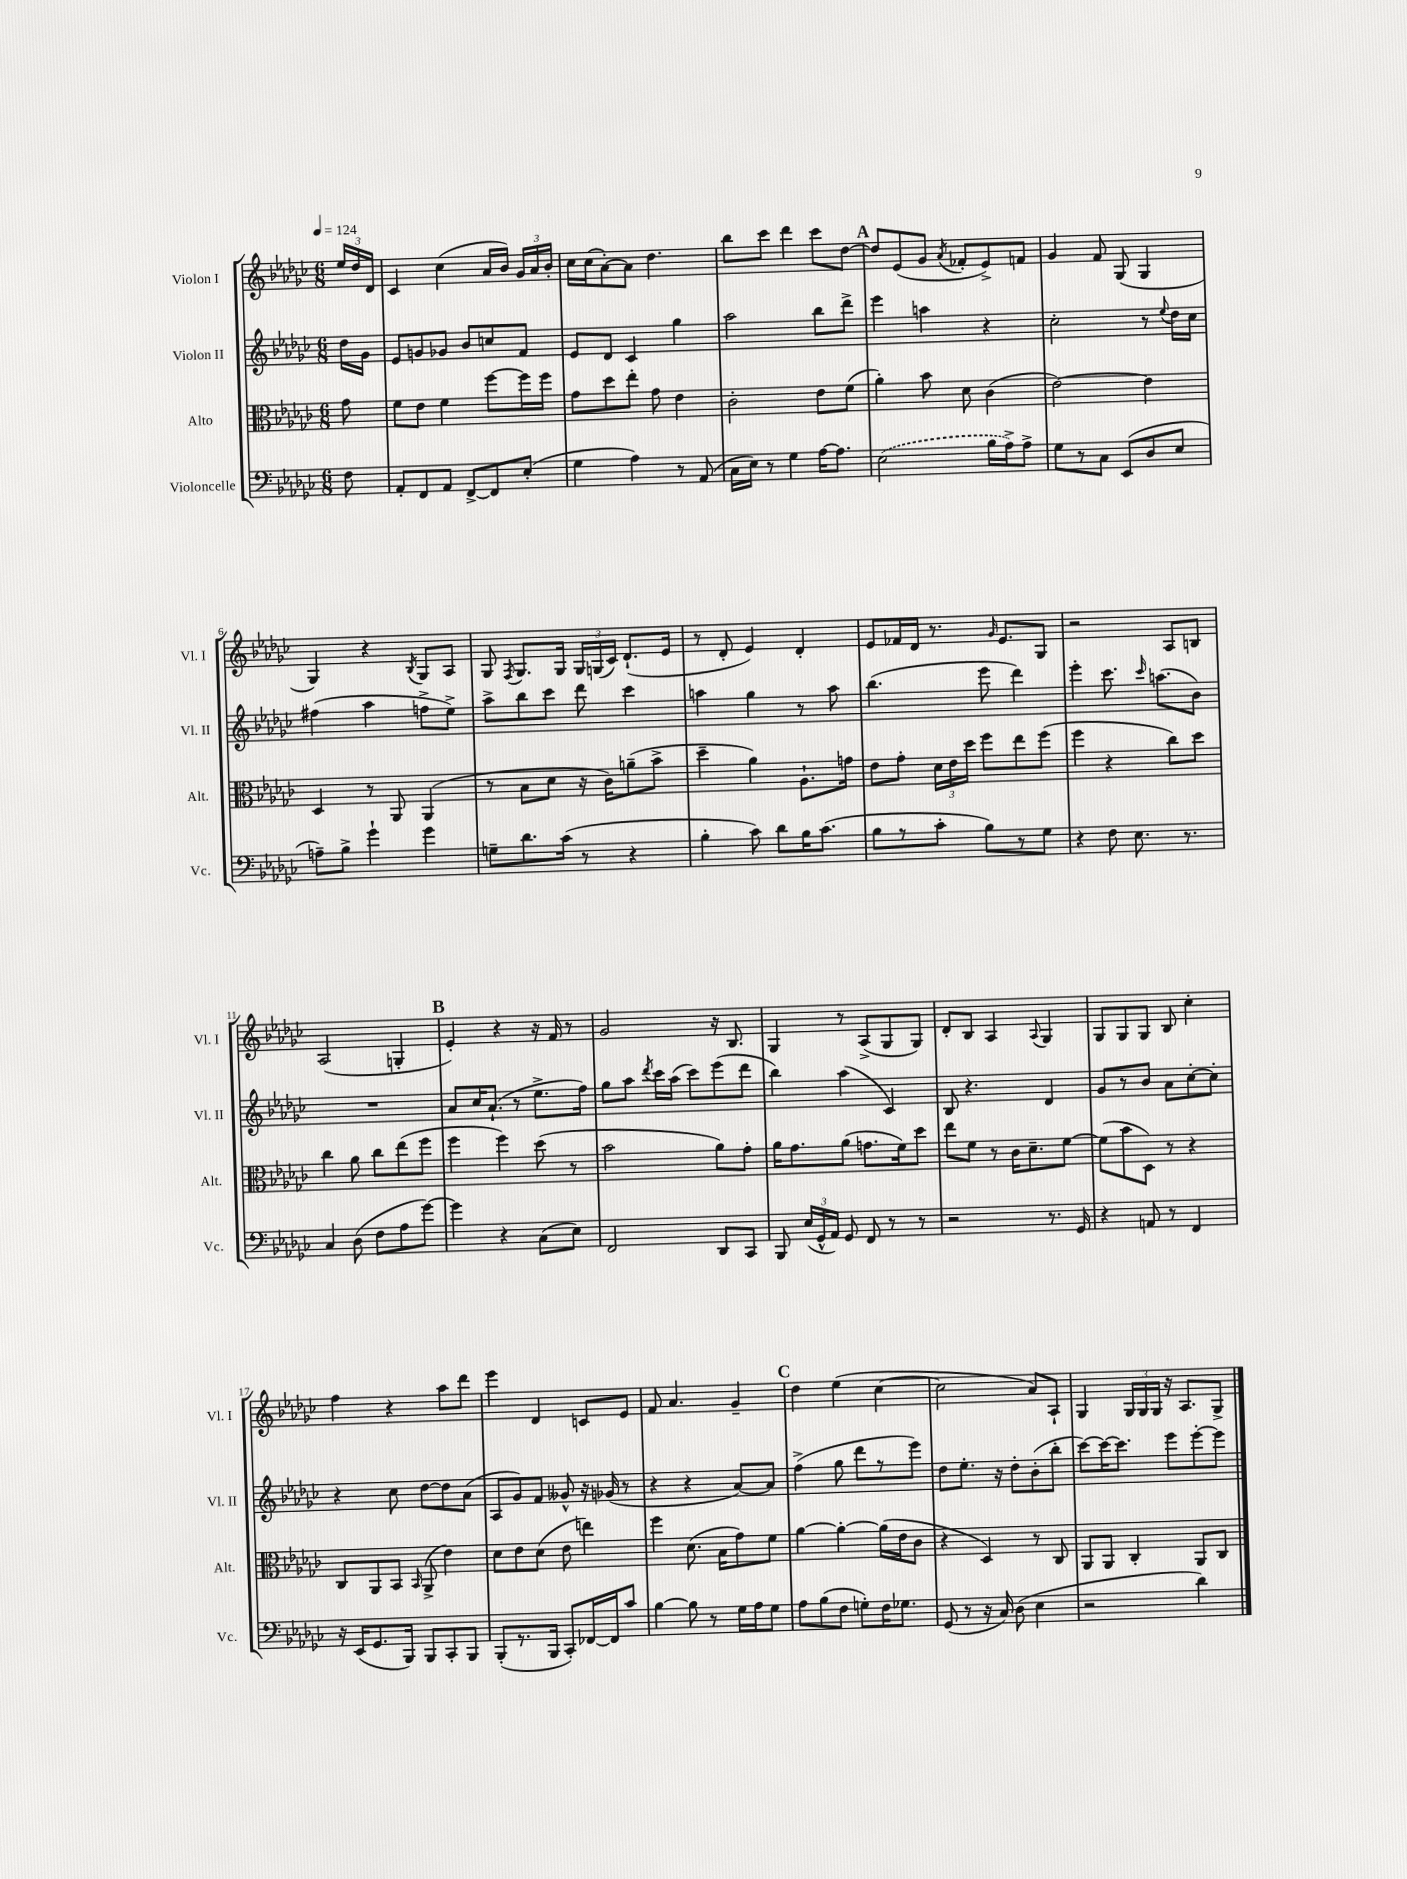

**kern	**kern	**kern	**kern
*part4	*part3	*part2	*part1
*staff4	*staff3	*staff2	*staff1
*I"Violoncelle	*I"Alto	*I"Violon II	*I"Violon I
*I'Vc.	*I'Alt.	*I'Vl. II	*I'Vl. I
*clefF4	*clefC3	*clefG2	*clefG2
*k[b-e-a-d-g-c-]	*k[b-e-a-d-g-c-]	*k[b-e-a-d-g-c-]	*k[b-e-a-d-g-c-]
*M6/8	*M6/8	*M6/8	*M6/8
*MM124	*MM124	*MM124	*MM124
=	=	=	=
8F\	8g-\	16dd-\LL	24ee-/LL
.	.	.	24dd-/
.	.	16g-\JJ	.
.	.	.	24d-/JJ
=1	=1	=1	=1
8AA-'/L	8f\L	8e-/L	4c-/
8FF/	8e-\J	8gn/	.
8AA-/J	4f\	8g-X/J	(4cc-\
[8FF^/L	.	8b-/L	.
8FF/]	[8ff\L	8ccn/	16a-/LL
.	.	.	16b-/JJ)
(8E-'/J	16ff\L]	8f/J	24g-/LL
.	.	.	24a-/
.	16ff\JJ	.	.
.	.	.	24b-'/JJ
=2	=2	=2	=2
4G-\	8g-\L	8e-/L	16cc-\LL
.	.	.	(16cc-\J
.	8dd-\	8d-/J	[8a-'\)
4A-\)	8ee-'\J	4c-/	8a-\J]
.	8g-\	.	4.dd-\
8r	4e-\	4gg-\	.
(8AA-/	.	.	.
=3	=3	=3	=3
16C-\LL	2c-'\	2aa-\	8bb-\L
16E-\JJ)	.	.	.
8r	.	.	8ccc-\J
4G-\	.	.	4ddd-\
[16A-\KL	8e-\L	8bb-\L	8ccc-\L
8.A-\J]	.	.	.
.	(8f\J	8ddd-^\J	[8dd-\J
!!LO:REH:place=s1:t=A
=4	=4	=4	=4
(2E-\	4a-'\)	4eee-\	8dd-/L]
.	.	.	(8e-/
.	8b-\	4aan\	8g-/J
.	.	.	8qa-/
.	8d-\	.	8f-X'/L
16B-\LL	(4c-\	4r	8e-^/)
16A-^\J)	.	.	.
8A-^\J	.	.	8fn/J
=5	=5	=5	=5
8G-\L	[2e-\)	2cc-'\	4g-/
8r	.	.	.
8C-\J	.	.	8f/
(8EE-/L	.	.	(8G-/
8D-/	4e-\]	8r	4G-/
.	.	8qqee-/	.
8E-/J	.	16dd-\LL	.
.	.	16cc-\JJ	.
!!LO:LB:g=z
=6	=6	=6	=6
8An~\L)	4D-/	(4ff#X\	4G-/)
8B-^\J	.	.	.
4g-`\	8r	4aa-\	4r
.	8AA-/	.	.
.	.	.	8qB-/
4g-\	(4AA-/	8ffn^\L	8G-/L
.	.	8ee-^\J)	8A-/J
=7	=7	=7	=7
8Gn~\L	8r	8aa-^\L	8G-/
.	.	.	8qF/
8.d-\	8B-\L	8bb-\	8.G-/L
.	8d-\J	8ccc-\J	.
(16c-\Jk	.	.	16G-/Jk
8r	16r	8ddd-\	24G-/LL
.	.	.	(24Gn/
.	16c-\KL)	.	.
.	.	.	24c-/JJ)
4r	(8an~\	4ccc-\	(8.d-`/L
.	8b-^\J	.	.
.	.	.	16e-/Jk
=8	=8	=8	=8
4B-'\	4dd-~\	4aan\	8r
.	.	.	8d-'/
8c-\)	4a-\)	4gg-\	4e-/)
8d-\L	.	.	.
16B-\K	8.A-`\L	8r	4d-'/
(8.c-\J	.	.	.
.	.	8aa\	.
.	16gn\Jk	.	.
=9	=9	=9	=9
8B-\L	8e-\L	(4.bb-\	8e-/L
8r	8g-'\J	.	16f-X/L
.	.	.	16d-/JJ
8c-'\J	24d-\LL	.	8.r
.	24e-\	.	.
.	24dd-\JJ	.	.
8B-\L)	8ff\L	8eee-\	.
.	.	.	16qqg-/
.	.	.	8.e-/L
8r	8ee-\	4ddd-\)	.
8G-\J	(8ff\J	.	8G-/J
=10	=10	=10	=10
4r	4ff\	4eee-'\	2r
8F\	4r	8.ccc-\	.
8.E-\	.	.	.
.	.	16qqccc-/	.
.	.	(8.aan\L	.
.	8cc-\L)	.	8A-/L
8.r	.	.	.
.	8dd-\J	8b-\J)	8Bn/J
!!LO:LB:g=z
=11	=11	=11	=11
4C-/	4cc-\	2.r	(2A-/
(8D-\	8a-\	.	.
8F\L	8cc-\L	.	.
8A-\	(8ee-\	.	4Gn'/
[8g-\J)	8ff\J	.	.
!!LO:REH:place=s1:t=B
=12	=12	=12	=12
4g-\]	4ff\	8a-/L	4e-'/)
.	.	16cc-/K	.
.	.	(8.a-`/J	.
4r	4ff\)	.	4r
.	.	8r	.
(8C-\L	(8dd-\	8.ee-^\L	16r
.	.	.	16f/
8E-\J)	8r	.	8r
.	.	16ff\Jk)	.
=13	=13	=13	=13
2FF/	2b-\	8gg-\L	2g-/
.	.	8aa-\J	.
.	.	8qddd-/	.
.	.	16ccc-\LL	.
.	.	(16aa-\JJ	.
.	.	8ccc-\L)	.
8DD-/L	8a-\L)	(8eee-\	16r
.	.	.	8.B-/
8CC-/J	8g-'\J	8ddd-\J	.
=14	=14	=14	=14
8BBB-/	16a-\KL	4bb-\)	4G-/
.	8.g-\	.	.
(24E-/LL	.	.	.
24GG-^^/	.	.	.
24AA-/JJ)	.	.	.
8GG-/	(8a-\J	(4aa-\	8r
8FF/	8.gn\L	.	(8A-^/L
8r	.	4c-/)	8G-/
.	16f\k)	.	.
8r	8dd-\J	.	8G-/J)
=15	=15	=15	=15
2r	8ee-\L	8B-/	8d-'/L
.	8f\J	4.r	8B-/J
.	8r	.	4A-/
.	16c-\KL	.	.
.	8.d-~\	.	.
.	.	.	8qqA-/
8.r	.	4d-/	4G-/
.	[8f\J	.	.
16GG-/	.	.	.
=16	=16	=16	=16
4r	(8f\L]	8g-/L	8G-/L
.	8b-\	8r	8G-/
8AAn/	8D-\J)	8b-/J	8G-/J
8r	8r	8a-\L	8B-/
4FF/	4r	[8cc-'\	4cc-'\
.	.	8cc-'\J]	.
!!LO:LB:g=z
=17	=17	=17	=17
16r	8C-/L	4r	4ff\
(16EE-/KL	.	.	.
8.GG-/	8AA-/	.	.
.	8BB-/J	8cc-\	4r
16BBB-/Jk)	.	.	.
.	16qqBB-/	.	.
8BBB-/L	(8AA-^/	[8dd-\L	.
8CC-'/	4e-\)	8dd-\]	8aa-\L
8BBB-/J	.	(8a-\J	8ddd-\J
=18	=18	=18	=18
(8BBB-'/L	8d-\L	8A-/L	4eee-\
8.r	8e-\	8g-/)	.
.	(8d-\J	8f/J	4d-/
16BBB-/Jk	.	.	.
8CC-'/L)	8e-\	8g--X^^/	.
[16FF-X/L	4een\)	16r	8cn/L
16FF-/J]	.	(16g-X/	.
8c-/J	.	8r	8e-/J
=19	=19	=19	=19
[4B-\	4ff\	4r	8f/
.	.	.	4.a-/
8B-\]	(8.d-\	4r	.
8r	.	.	.
.	16B-\KL	.	.
16G-\LL	8g-\)	[8a-/L)	4g-~/
16A-\J	.	.	.
8G-\J	8f\J	8a-/J]	.
!!LO:REH:place=s1:t=C
=20	=20	=20	=20
8A-\L	[4a-\	(4ff^\	4dd-\
(8B-\	.	.	.
8F\J	4a-'\_	8gg-\	(4ee-\
8Gn'\L)	.	8ddd-\L	.
16F\K	(16a-\LL]	8r	[4cc-\
8.G-X\J	16e-\J	.	.
.	8c-\J	8eee-\J)	.
=21	=21	=21	=21
(8GG-/	4r	8dd-\L	2cc-\]
8r	.	8.ee-'\J	.
16r	4D-/)	.	.
16C-/)	.	16r	.
(8D-\	.	8dd-'\L	.
4E-\	8r	(8b-'\	8a-/L)
.	8C-/	8bb-'\J	8A-`/J
=22	=22	=22	=22
2r	8AA-/L	[8ccc-\L)	4G-/
.	8AA-/J	16ccc-\K_	.
.	.	8.ccc-\J]	.
.	4C-'/	.	24G-/LL
.	.	.	24G-/
.	.	.	24G-/JJ
.	.	8eee-\L	16r
.	.	.	8.A-/L
4d-\)	8AA-/L	[8eee-'\	.
.	8C-/J	8eee-\J]	8G-^/J
==	==	==	==
*-	*-	*-	*-
